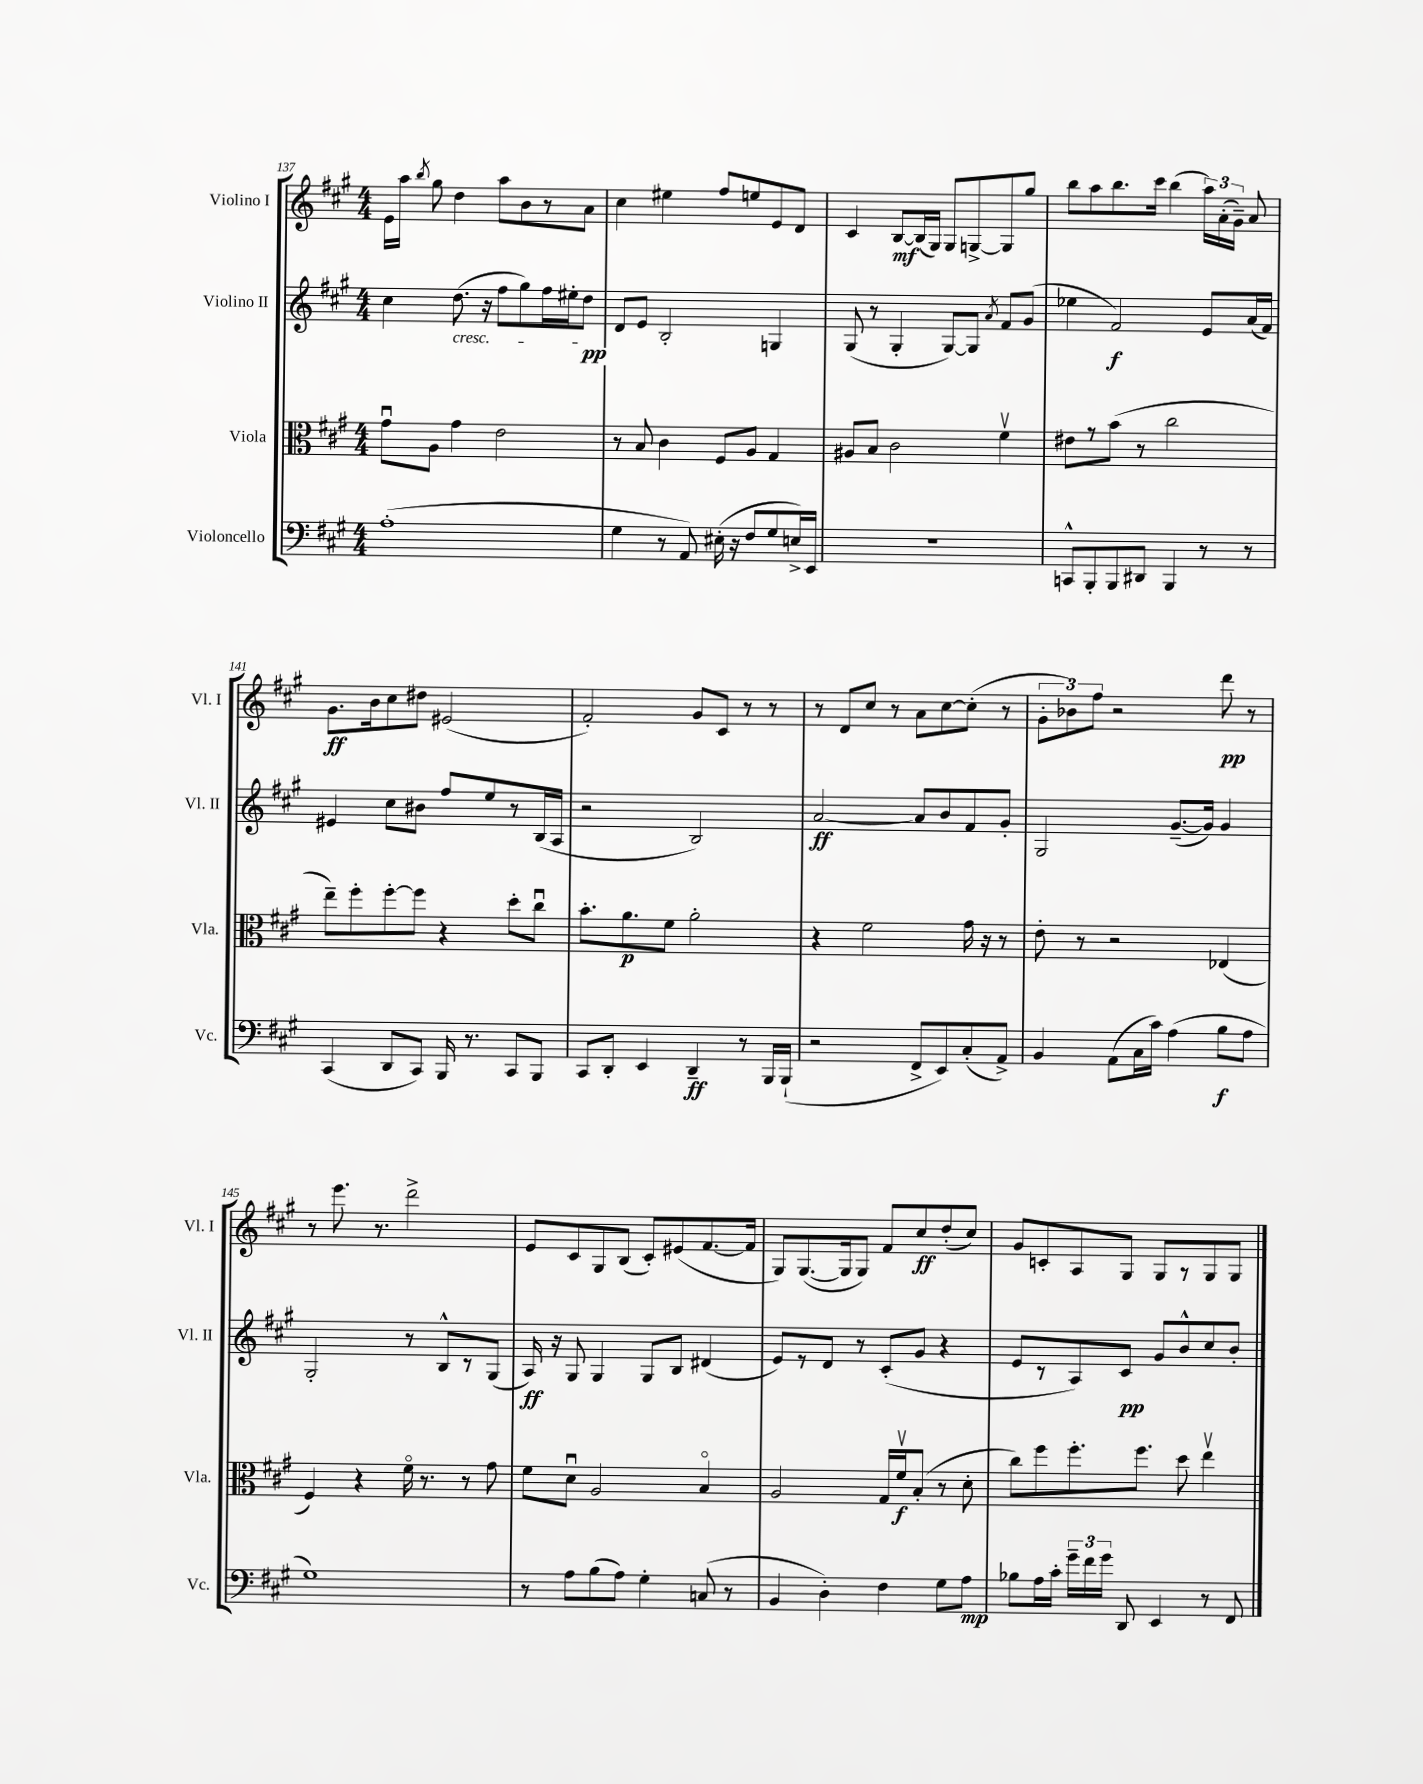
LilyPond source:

<<
\new StaffGroup <<
\new Staff = "s0" \with { instrumentName = "Violino I" shortInstrumentName = "Vl. I" } {
    \clef treble \key a \major \numericTimeSignature \time 4/4
    \autoBeamOff e'16[ a''16] \acciaccatura { b''8 } gis''8 d''4 a''8[ b'8 r8 a'8] |
    cis''4 eis''4 fis''8[ e''8 e'8 d'8] |
    cis'4 b8[~\mf b16( gis16]) gis8[ g8~-> g8 gis''8] |
    b''8[ a''8 b''8. cis'''16] b''4( \tuplet 3/2 { a''16[) a'16-.( gis'16]--) } a'8 |
    gis'8.[\ff b'16 cis''8 dis''8] eis'2( |
    fis'2-.) gis'8[ cis'8] r8 r8 |
    r8 d'8[ cis''8] r8 a'8[ cis''8~ cis''8]-.( r8 |
    \tuplet 3/2 { gis'8[-. bes'8) fis''8] } r2 d'''8\pp r8 |
    r8 e'''8. r8. d'''2-> |
    e'8[ cis'8 gis8 b8]( cis'8[-.) eis'8( fis'8.~ fis'16] |
    gis8[) gis8.~( gis16 gis8]) fis'8[ cis''8\ff d''8-.( cis''8]) |
    gis'8[ c'8-. a8 gis8] gis8[ r8 gis8 gis8] \bar "|." |
}
\new Staff = "s1" \with { instrumentName = "Violino II" shortInstrumentName = "Vl. II" } {
    \clef treble \key a \major \numericTimeSignature \time 4/4
    \autoBeamOff cis''4 d''8.\cresc( r16 fis''8[ gis''8) fis''16 eis''16-. d''8]\pp\! |
    d'8[ e'8] b2-. g4 |
    gis8( r8 gis4-. gis8[~) gis8] \acciaccatura { a'8 } fis'8[ gis'8]( |
    ees''4 fis'2\f) e'8[ a'16( fis'16]) |
    eis'4 cis''8[ bis'8] fis''8[ e''8 r8 b16( a16] |
    r2 b2) |
    a'2~\ff a'8[ b'8 fis'8 gis'8]-. |
    gis2 gis'8.[~--( gis'16]) gis'4 |
    gis2-. r8 b8[-^ r8 gis8]( |
    a16\ff) r16 gis8 gis4 gis8[ b8] dis'4( |
    e'8[) r8 d'8] r8 cis'8[-.( gis'8] r4 |
    e'8[ r8 a8) cis'8]\pp gis'8[ b'8-^ cis''8 b'8]-. \bar "|." |
}
\new Staff = "s2" \with { instrumentName = "Viola" shortInstrumentName = "Vla." } {
    \clef alto \key a \major \numericTimeSignature \time 4/4
    \autoBeamOff gis'8[\downbow a8] gis'4 e'2 |
    r8 b8 cis'4 fis8[ a8] gis4 |
    ais8[ b8] cis'2 fis'4\upbow |
    eis'8[ r8 b'8]( r8 cis''2 |
    e''8[--) fis''8-. fis''8~-. fis''8] r4 d''8[-. cis''8]\downbow |
    b'8.[-. a'8.\p fis'8] a'2-. |
    r4 fis'2 gis'16 r16 r8 |
    e'8-. r8 r2 ees4( |
    fis4) r4 fis'16\flageolet r8. r8 gis'8 |
    fis'8[ d'8]\downbow a2 b4\flageolet |
    a2 gis16[ fis'16\upbow\f b8]-.( r8 d'8-. |
    cis''8[) fis''8 fis''8.-. fis''8.] d''8 e''4\upbow \bar "|." |
}
\new Staff = "s3" \with { instrumentName = "Violoncello" shortInstrumentName = "Vc." } {
    \clef bass \key a \major \numericTimeSignature \time 4/4
    \autoBeamOff a1-.( |
    gis4 r8 a,8) eis16-.( r16 fis8[ gis8 e16->) e,16] |
    R1 |
    c,8[-^ b,,8-. b,,8 dis,8] b,,4 r8 r8 |
    cis,4( d,8[ cis,8]) b,,16 r8. cis,8[ b,,8] |
    cis,8[ d,8]-. e,4 d,4--\ff r8 b,,16[ b,,16]-!( |
    r2 fis,8[-> e,8) cis8-.( a,8]->) |
    b,4 a,8[( cis16 cis'16]) a4( b8[\f a8] |
    gis1) |
    r8 a8[ b8( a8]) gis4-. c8( r8 |
    b,4 d4-.) fis4 gis8[ a8]\mp |
    bes8[ a16 cis'16]-. \tuplet 3/2 { gis'16[-- fis'16 gis'16] } d,8 e,4 r8 fis,8 \bar "|." |
}
>>
>>
\layout { \context { \Score currentBarNumber = #137 } }
